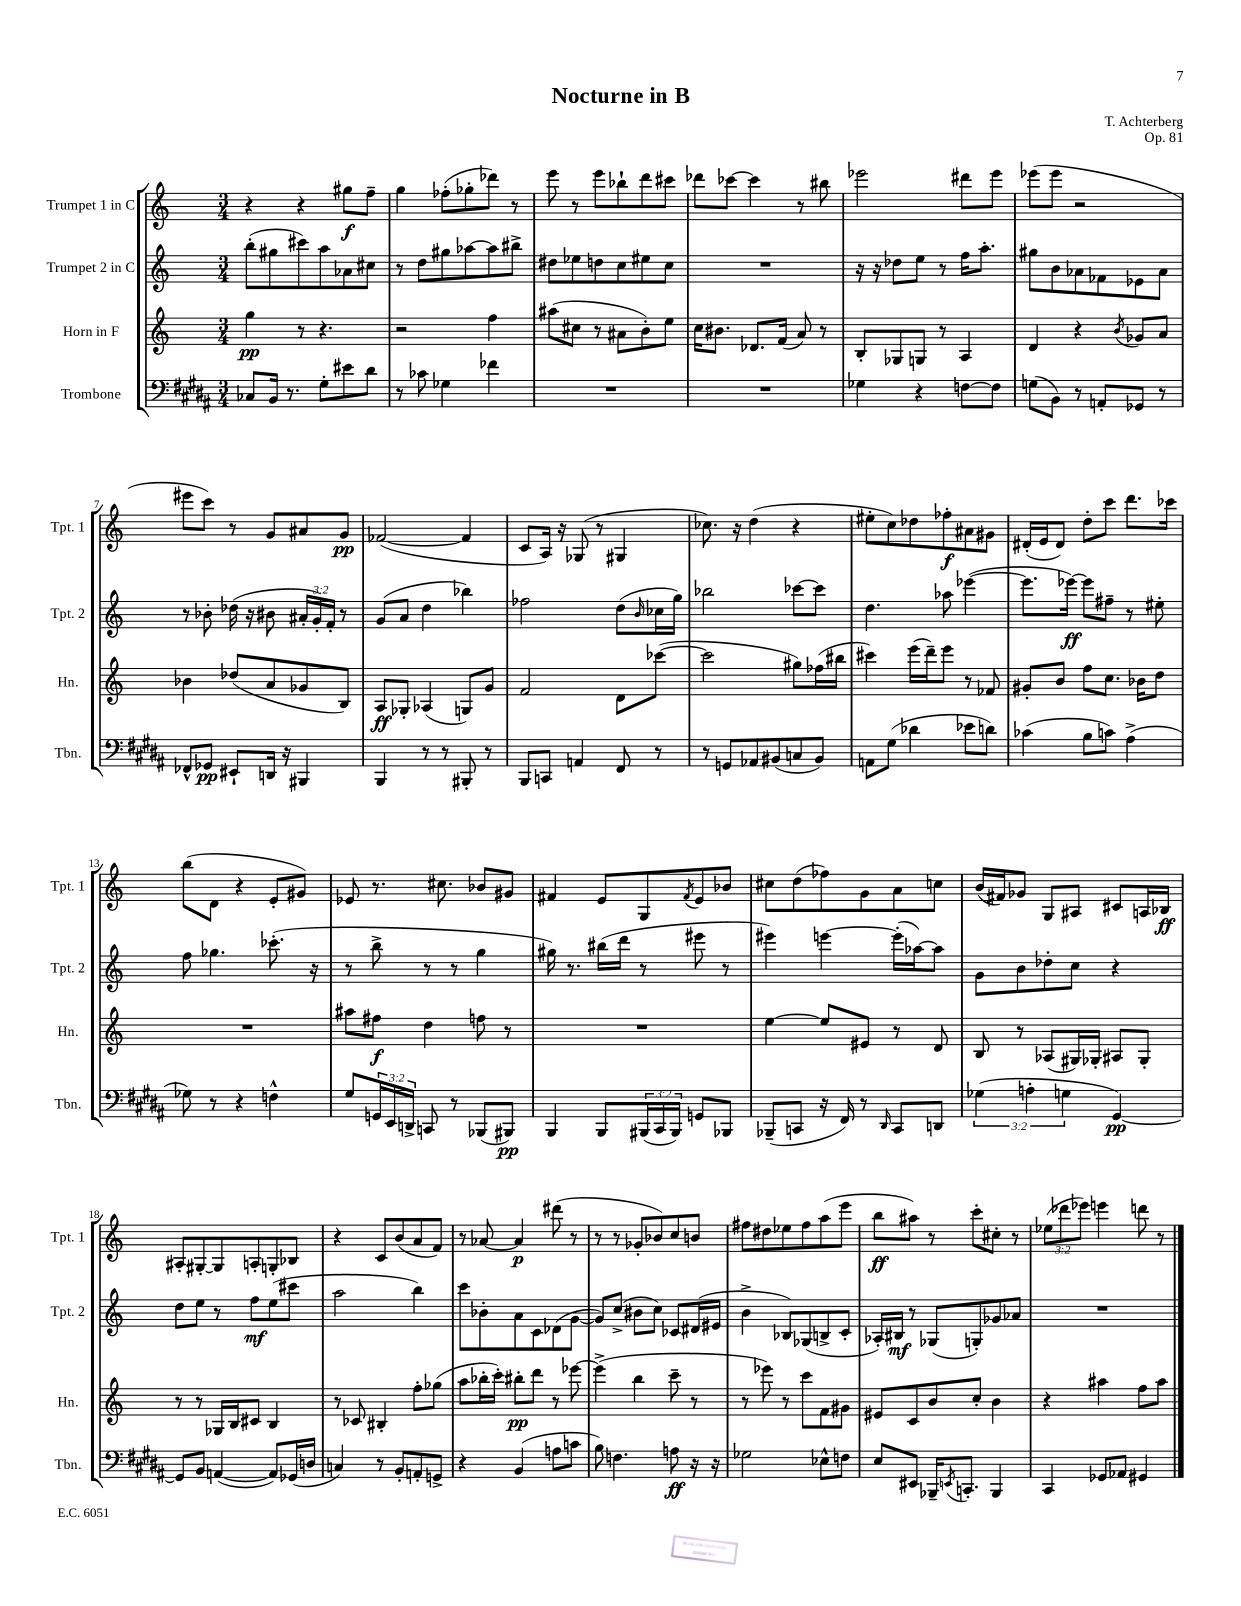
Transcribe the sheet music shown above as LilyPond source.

\header { title = "Nocturne in B" composer = "T. Achterberg" opus = "Op. 81" }
<<
\new StaffGroup <<
\new Staff = "s0" \with { instrumentName = "Trumpet 1 in C" shortInstrumentName = "Tpt. 1" } {
    \clef treble \key c \major \numericTimeSignature \time 3/4 \override Staff.TupletNumber.text = #tuplet-number::calc-fraction-text
    r4 r4 gis''8\f f''8-- |
    g''4 fes''8-.( ges''8-. des'''8) r8 |
    e'''8 r8 e'''8 bes''8-! d'''8 cis'''8 |
    des'''8 ces'''8~ ces'''4 r8 bis''8 |
    ees'''2 dis'''8 ees'''8 |
    ees'''8( ees'''8 r2 |
    eis'''8 c'''8) r8 g'8 ais'8 g'8\pp |
    fes'2~( fes'4 |
    c'8 a16) r16 ges8( r8 gis4 |
    ces''8.) r16 d''4( r4 |
    eis''8-. c''8) des''8 fes''8-.\f ais'8 gis'8 |
    dis'16-.( e'16 dis'8) d''8-. c'''8 d'''8. ces'''16 |
    b''8( d'8 r4 e'8-. gis'8) |
    ees'8 r8. cis''8. bes'8 gis'8 |
    fis'4 e'8 g8 \acciaccatura { fis'8 } e'8 bes'8 |
    cis''8 d''8( fes''8) g'8 a'8 c''8 |
    b'16( fis'16) ges'8 g8 ais8 cis'8 a16 bes16\ff |
    ais8-. gis8~-. gis8 a8-. g8-. bes8 |
    r4 c'8 b'8( a'8 f'8) |
    r8 aes'8~ aes'4\p dis'''8( r8 |
    r8 r8 ges'8-. bes'8) c''8 b'8 |
    fis''8 dis''8 ees''8 fis''8 a''8( e'''8 |
    b''8\ff ais''8) r8 c'''8-. cis''8-. r8 |
    \tuplet 3/2 { ees''8( des'''8 ees'''8) } e'''4 d'''8 r8 \bar "|." |
}
\new Staff = "s1" \with { instrumentName = "Trumpet 2 in C" shortInstrumentName = "Tpt. 2" } {
    \clef treble \key c \major \numericTimeSignature \time 3/4 \override Staff.TupletNumber.text = #tuplet-number::calc-fraction-text
    b''8-.( gis''8 cis'''8) a''8 aes'8 cis''8 |
    r8 d''8 gis''8 aes''8~ aes''8 bis''8-> |
    dis''8 ees''8 d''8 c''8 eis''8 c''8 |
    R2. |
    r16 r16 des''8 e''8 r8 f''16 a''8.-. |
    gis''8 b'8 aes'8 fes'8 ees'8 aes'8 |
    r8 bes'8-. des''16( r16 bis'8 \tuplet 3/2 { ais'16-. g'16-.) f'16-. } r8 |
    g'8( a'8 d''4 bes''4) |
    fes''2 d''8( \grace { b'16 } ces''16 g''16) |
    bes''2 ces'''8~ ces'''8 |
    d''4. aes''8 ees'''4~( |
    ees'''8. ees'''16~\ff) ees'''8 fis''8-- r8 eis''8-. |
    f''8 ges''4. ces'''8.-.( r16 |
    r8 b''8-> r8 r8 g''4 |
    gis''16) r8. bis''16( d'''16 r8 eis'''8 r8 |
    eis'''4) e'''4~ e'''16-.( aes''16~) aes''8 |
    g'8 b'8 des''8-. c''8 r4 |
    d''8 e''8 r8 f''8\mf e''8( cis'''8 |
    a''2 b''4) |
    c'''8 bes'8-. a'8 c'8 des'8( g'8~ |
    g'8) c''8->( bis'8 c''8) ces'8 dis'16( eis'16 |
    b'4-> bes8) ges8( b8-> c'8-. |
    aes16-.) bis16\mf r8 ges8( g8-.) ges'8 aes'8 |
    R2. \bar "|." |
}
\new Staff = "s2" \with { instrumentName = "Horn in F" shortInstrumentName = "Hn." } {
    \clef treble \key c \major \numericTimeSignature \time 3/4
    g''4\pp r8 r4. |
    r2 f''4 |
    ais''8( cis''8 r8 ais'8 b'8-.) e''8 |
    c''16 bis'8. des'8. f'16( a'8) r8 |
    b8-. ges8 g8 r8 a4 |
    d'4 r4 \acciaccatura { b'8 } ges'8 a'8 |
    bes'4 des''8( a'8 ges'8 b8) |
    a8\ff ges8-. aes4( g8) g'8 |
    f'2 d'8 ces'''8~( |
    ces'''2 gis''8) fes''16( bis''16 |
    cis'''4) e'''16( d'''16--) e'''8 r8 fes'8 |
    gis'8-. b'8 f''8 c''8. bes'16 d''8 |
    R2. |
    ais''8 fis''8\f d''4 f''8 r8 |
    R2. |
    e''4~ e''8 eis'8 r8 d'8 |
    b8 r8 aes8( gis16) ges16-. ais8 ges8-. |
    r8 r8 ges16 b16 cis'8 b4 |
    r8 ces'8 bis4-. f''8-. ges''8( |
    a''8 bes''16-. c'''16-.) bis''8-.\pp d'''8 r8 ees'''8~ |
    ees'''4->( b''4 c'''8-- r8 |
    r8 ees'''8) r8 c'''8 f'8 gis'8 |
    eis'8 c'8 b'8 c''8-. b'4 |
    r4 ais''4 f''8 ais''8 \bar "|." |
}
\new Staff = "s3" \with { instrumentName = "Trombone" shortInstrumentName = "Tbn." } {
    \clef bass \key b \major \numericTimeSignature \time 3/4 \override Staff.TupletNumber.text = #tuplet-number::calc-fraction-text
    ces8 b,16 r8. gis8-. eis'8 dis'8 |
    r8 ces'8 ges4 fes'4 |
    R2. |
    R2. |
    ges4 r4 f8~ f8 |
    g8( b,8) r8 a,8-. ges,8 r8 |
    fes,8-^ ges,8\pp eis,8-! d,16 r16 bis,,4 |
    b,,4 r8 r8 bis,,8-. r8 |
    b,,8 c,8 a,4 fis,8 r8 |
    r8 g,8 aes,8 bis,8( c8 bis,8) |
    a,8 gis8( des'4 ees'8 d'8) |
    ces'4( b8 c'8) ais4->( |
    ges8) r8 r4 f4-^ |
    gis8 \tuplet 3/2 { g,16 e,16 d,16-> } c,8 r8 bes,,8( bis,,8\pp) |
    b,,4 b,,8 \tuplet 3/2 { bis,,16( cis,16 bis,,16) } g,8 bes,,8 |
    bes,,8--( c,8 r16 fis,16) r8 \grace { dis,16 } c,8 d,8 |
    \tuplet 3/2 { ges4( a4-. g4 } gis,4~\pp) |
    gis,8 b,8 a,4~( a,8) ges,16( d16 |
    c4) r8 b,8-. a,8-. g,8-> |
    r4 b,4( a8 c'8 |
    b8) f4. a8\ff r16 r16 |
    ges2 ees8-^ f8 |
    e8 eis,8 bes,,16-- \acciaccatura { e,8 } c,8.-. bes,,4 |
    cis,4 ges,8 aes,8 gis,4 \bar "|." |
}
>>
>>
